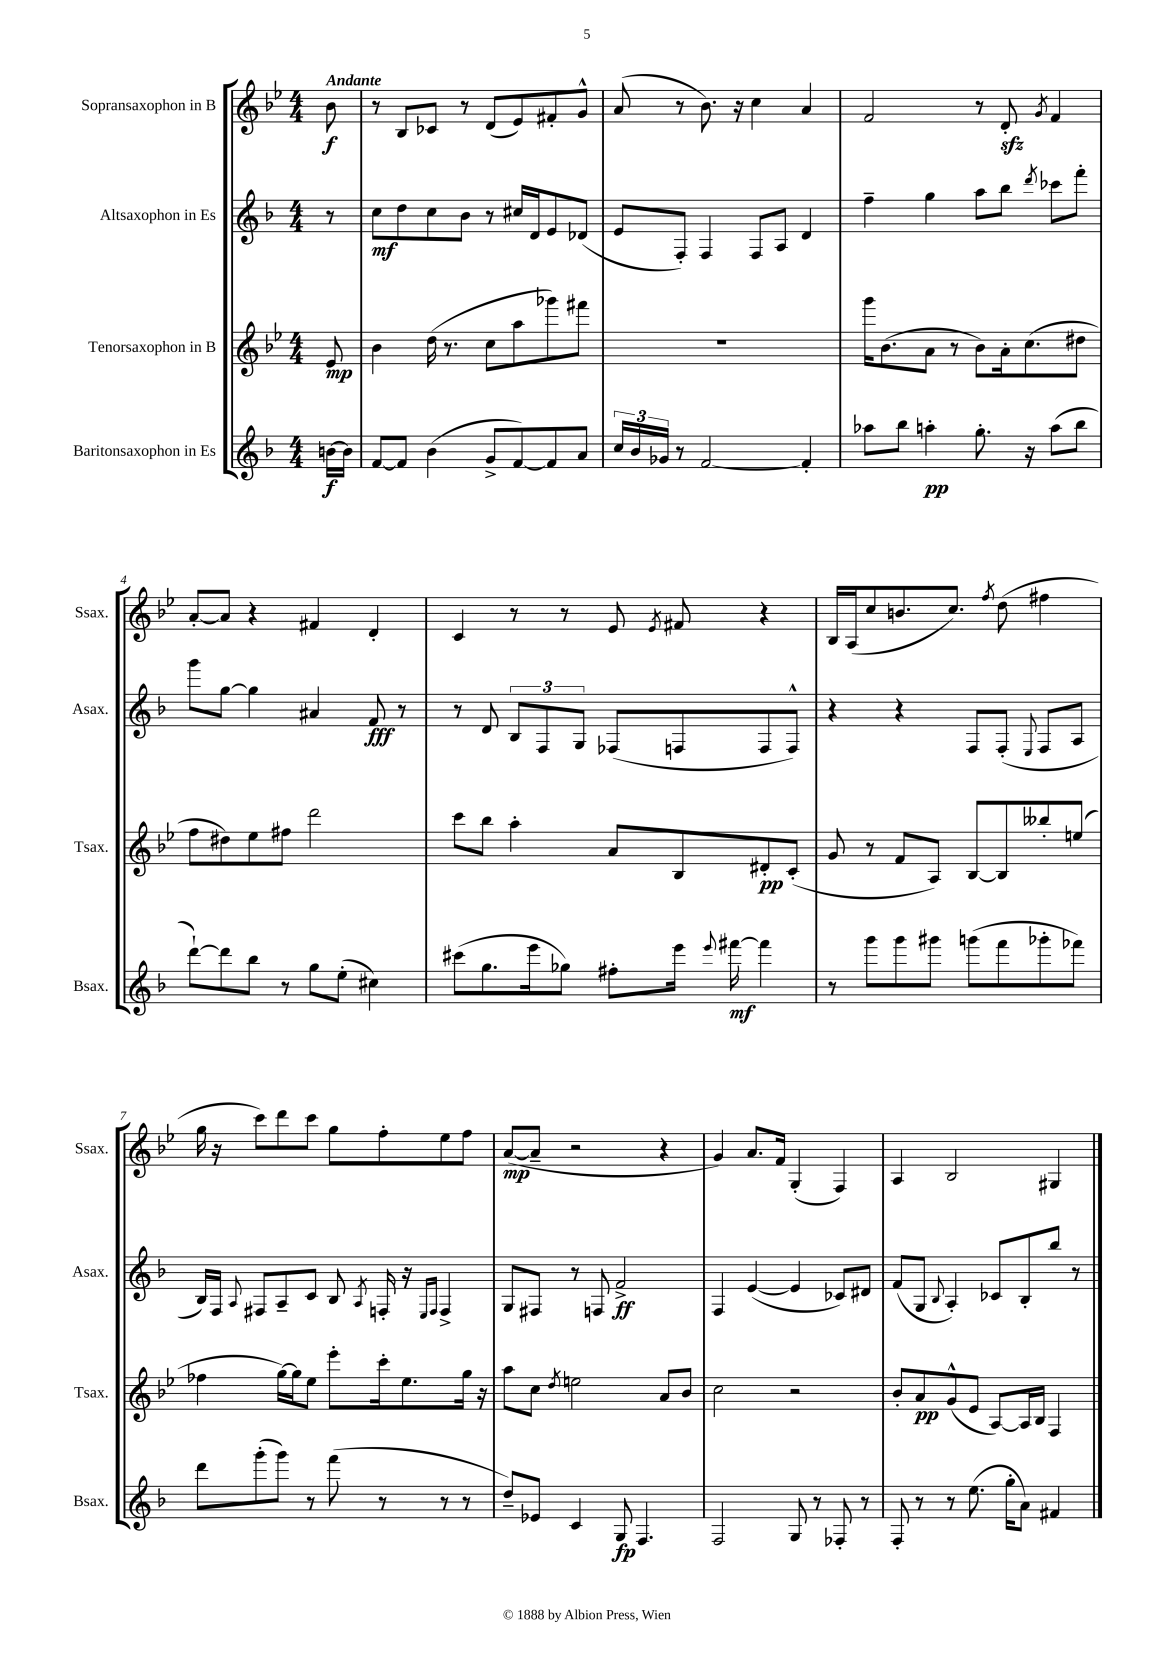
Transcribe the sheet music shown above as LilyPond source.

<<
\new StaffGroup <<
\new Staff = "s0" \with { instrumentName = "Sopransaxophon in B" shortInstrumentName = "Ssax." } {
    \clef treble \key bes \major \numericTimeSignature \time 4/4 \partial 8 \tempo "Andante"
    \autoBeamOff bes'8\f |
    r8 bes8[ ces'8] r8 d'8[( ees'8) fis'8-. g'8]-^ |
    a'8( r8 bes'8.) r16 c''4 a'4 |
    f'2 r8 d'8-.\sfz \acciaccatura { g'8 } f'4 |
    a'8[~-. a'8] r4 fis'4 d'4-. |
    c'4 r8 r8 ees'8 \acciaccatura { ees'8 } fis'8 r4 |
    bes16[ a16( c''8 b'8. c''8.]) \acciaccatura { f''8 } d''8( fis''4 |
    g''16 r16 c'''8[) d'''8 c'''8] g''8[ f''8-. ees''8 f''8] |
    a'8[~\mp( a'8]-- r2 r4 |
    g'4) a'8.[ f'16] g4-.( f4) |
    a4 bes2 gis4 \bar "|." |
}
\new Staff = "s1" \with { instrumentName = "Altsaxophon in Es" shortInstrumentName = "Asax." } {
    \clef treble \key f \major \numericTimeSignature \time 4/4 \partial 8
    \autoBeamOff r8 |
    c''8[\mf d''8 c''8 bes'8] r8 cis''16[ d'16 e'8 des'8]( |
    e'8[ f8]-.) f4 f8[ a8] d'4 |
    f''4-- g''4 a''8[ bes''8] \acciaccatura { d'''8 } ces'''8[ f'''8]-. |
    g'''8[ g''8]~ g''4 ais'4 f'8\fff r8 |
    r8 d'8 \tuplet 3/2 { bes8[ f8 g8] } fes8[( f8 f8 f8]-^) |
    r4 r4 f8[ f8]-.( \appoggiatura { e8 } f8[ a8] |
    bes16[) f16] \appoggiatura { a8 } fis8[ a8-- c'8] bes8 \acciaccatura { a8 } f16-. r16 \grace { e16[ f16] } f4-> |
    g8[ fis8] r8 f8 f'2->\ff |
    f4 e'4~( e'4 ces'8[) dis'8] |
    f'8[( g8] \appoggiatura { bes8 } a4-.) ces'8[ bes8-. bes''8] r8 \bar "|." |
}
\new Staff = "s2" \with { instrumentName = "Tenorsaxophon in B" shortInstrumentName = "Tsax." } {
    \clef treble \key bes \major \numericTimeSignature \time 4/4 \partial 8
    \autoBeamOff ees'8\mp |
    bes'4 d''16( r8. c''8[ a''8 ges'''8) fis'''8] |
    R1 |
    g'''16[ bes'8.( a'8] r8 bes'8[) a'16-. c''8.( dis''8] |
    f''8[ dis''8) ees''8 fis''8] d'''2 |
    c'''8[ bes''8] a''4-. a'8[ bes8 dis'8-.\pp c'8]-.( |
    g'8 r8 f'8[ a8]) bes8[~ bes8 beses''8-. e''8]( |
    fes''4 g''16[~) g''16 ees''8] ees'''8[-. c'''16-. ees''8. g''16] r16 |
    a''8[ c''8] \acciaccatura { d''8 } e''2 a'8[ bes'8] |
    c''2 r2 |
    bes'8[-. a'8\pp g'8-^( ees'8] a8[~) a16 bes16] f4 \bar "|." |
}
\new Staff = "s3" \with { instrumentName = "Baritonsaxophon in Es" shortInstrumentName = "Bsax." } {
    \clef treble \key f \major \numericTimeSignature \time 4/4 \partial 8
    \autoBeamOff b'16[~\f b'16] |
    f'8[~ f'8] bes'4( g'8[-> f'8~) f'8 a'8] |
    \tuplet 3/2 { c''16[ bes'16 ges'16] } r8 f'2~ f'4-. |
    aes''8[ bes''8] a''4-.\pp g''8.-. r16 a''8[( bes''8] |
    d'''8[~-!) d'''8 bes''8] r8 g''8[ e''8]-.( cis''4) |
    cis'''8[( g''8. e'''16 ges''8]) fis''8[-. e'''16] \appoggiatura { e'''8 } fis'''16~\mf fis'''4 |
    r8 g'''8[ g'''8 gis'''8] g'''8[( f'''8 ges'''8-. fes'''8]) |
    d'''8[ g'''8-.( g'''8]) r8 f'''8( r8 r8 r8 |
    d''8[--) ees'8] c'4 g8\fp f4. |
    f2 g8 r8 fes8-. r8 |
    f8-. r8 r8 e''8.( g''16[-. a'8]) fis'4 \bar "|." |
}
>>
>>
